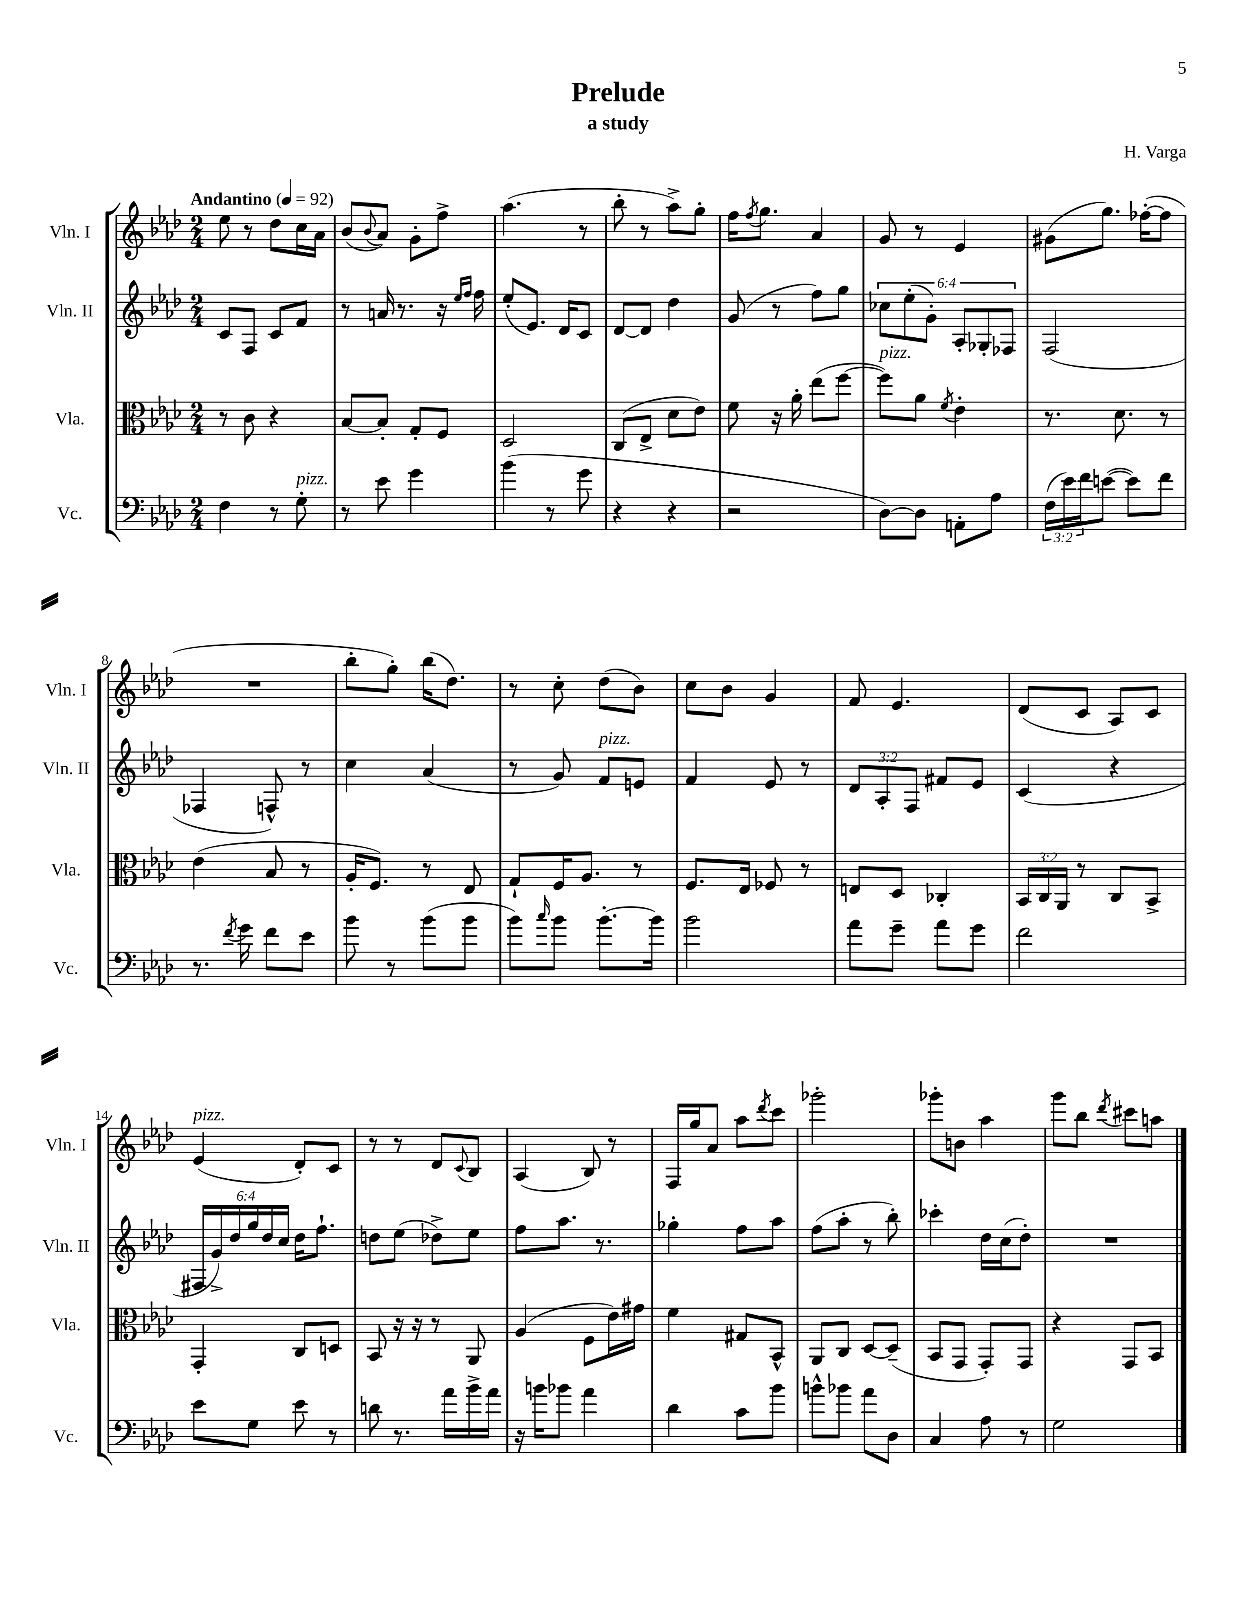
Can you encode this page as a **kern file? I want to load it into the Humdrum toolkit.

**kern	**kern	**kern	**kern
*part4	*part3	*part2	*part1
*staff4	*staff3	*staff2	*staff1
*I"Vc.	*I"Vla.	*I"Vln. II	*I"Vln. I
*I'Vc.	*I'Vla.	*I'Vln. II	*I'Vln. I
*clefF4	*clefC3	*clefG2	*clefG2
*k[b-e-a-d-]	*k[b-e-a-d-]	*k[b-e-a-d-]	*k[b-e-a-d-]
*M2/4	*M2/4	*M2/4	*M2/4
*MM92	*MM92	*MM92	*MM92
=1	=1	=1	=1
!	!	!	!LO:TX:a:B:t=Andantino
4F\	8r	8c/L	8ee-\
.	8c\	8F/J	8r
8r	4r	8c/L	8dd-\L
!LO:TX:a:i:t=pizz.	!	!	!
8G'\	.	8f/J	16cc\L
.	.	.	16a-\JJ
=2	=2	=2	=2
8r	[8B-/L	8r	(8b-/L
.	.	.	8qqb-/
8e-\	8B-'/J]	16an/	8a-/J)
.	.	8.r	.
4g\	8G'/L	.	8g'\L
.	8F/J	16r	8ff^\J
.	.	16qqee-/LL	.
.	.	16qqff/JJ	.
.	.	16ff\	.
=3	=3	=3	=3
(4b-\	2D-/	(8ee-'/L	(4.aa-\
.	.	8.e-/J)	.
8r	.	.	.
.	.	16d-/KL	.
8g\	.	8c/J	8r
=4	=4	=4	=4
4r	(8C/L	[8d-/L	8bb-'\
.	8E-^/J	8d-/J]	8r
4r	8d-\L	4dd-\	8aa-^\L)
.	8e-\J)	.	8gg'\J
=5	=5	=5	=5
2r	8f\	(8g/	16ff\KL
.	.	.	8qff/
.	.	.	8.gg\J
.	16r	8r	.
.	16a-'\	.	.
.	(8ee-\L	8ff\L)	4a-/
.	[8ff\J	8gg\J	.
=6	=6	=6	=6
!	!LO:TX:a:i:t=pizz.	!	!
[8D-\L)	8ff\L])	12cc-X\L	8g/
.	.	(12ee-'\	.
8D-\J]	8a-\J	.	8r
.	.	12g'\J)	.
.	8qf/	.	.
8AAn'\L	4e-'\	12A-'/L	4e-/
.	.	12G-X'/	.
8A-\J	.	.	.
.	.	12F-X/J	.
=7	=7	=7	=7
(24F\LL	8.r	(2F/	(8g#X\L
24e-\)	.	.	.
24f\J	.	.	.
([8en\J	.	.	8.gg\J)
.	8.d-\	.	.
8e\L])	.	.	.
.	.	.	([16ff-X'\KL
8f\J	8r	.	8ff-\J]
!!LO:LB:g=z
=8	=8	=8	=8
8.r	(4e-\	4F-X/	2r
8qf/	.	.	.
16g\	.	.	.
8f\L	8B-/	8Fn^^/)	.
8e-\J	8r	8r	.
=9	=9	=9	=9
8b-\	16A-'/KL	4cc\	8bb-'\L
.	8.F/J)	.	.
8r	.	.	8gg'\J)
(8b-\L	8r	(4a-/	(16bb-\KL
.	.	.	8.dd-\J)
8b-\J	8E-/	.	.
=10	=10	=10	=10
8b-\L)	8G`/L	8r	8r
16qqcc/	.	.	.
8b-\J	16F/K	8g/)	8cc'\
.	8.A-/J	.	.
!	!	!LO:TX:a:i:t=pizz.	!
[8.b-'\L	.	8f/L	(8dd-\L
.	8r	8en/J	8b-\J)
16b-\Jk]	.	.	.
=11	=11	=11	=11
2b-\	8.F/L	4f/	8cc\L
.	.	.	8b-\J
.	16E-/Jk	.	.
.	8F-X/	8e-/	4g/
.	8r	8r	.
=12	=12	=12	=12
8a-\L	8En/L	12d-/L	8f/
.	.	12A-'/	.
8g~\J	8D-/J	.	4.e-/
.	.	12F/J	.
8a-\L	4C-X'/	8f#X/L	.
8g\J	.	8e-/J	.
=13	=13	=13	=13
2f\	24BB-/LL	(4c/	(8d-/L
.	24C/	.	.
.	24AA-/JJ	.	.
.	8r	.	8c/J
.	8C/L	4r	8A-/L)
.	8BB-^/J	.	8c/J
!!LO:LB:g=z
=14	=14	=14	=14
!	!	!	!LO:TX:a:i:t=pizz.
8e-\L	4GG'/	24F#X/LL	(4e-/
.	.	24g^/)	.
.	.	24dd-/	.
8G\J	.	24gg/	.
.	.	24dd-/	.
.	.	24cc/JJ	.
8e-\	8C/L	16dd-\KL	8d-'/L)
.	.	8.ff`\J	.
8r	8Dn/J	.	8c/J
=15	=15	=15	=15
8dn\	8BB-/	8ddn\L	8r
8.r	16r	(8ee-\J	8r
.	16r	.	.
.	8r	8dd-X^\L)	8d-/L
16a-\LL	.	.	.
.	.	.	8qqc/
16b-^\	8AA-/	8ee-\J	8B-/J
16a-\JJ	.	.	.
=16	=16	=16	=16
16r	(4A-/	8ff\L	(4A-/
16bn\KL	.	.	.
8b-X\J	.	8.aa-\J	.
4a-\	8F\L	.	8B-/)
.	.	8.r	.
.	16e-\L)	.	8r
.	16g#X\JJ	.	.
=17	=17	=17	=17
4d-\	4f\	4gg-X'\	16F/LL
.	.	.	16gg/J
.	.	.	8a-/J
8c\L	8G#X/L	8ff\L	8aa-\L
.	.	.	8qddd-/
8b-\J	8BB-^^/J	8aa-\J	8ccc\J
=18	=18	=18	=18
8bn^^\L	8AA-/L	(8ff\L	2ggg-X'\
8b-X\J	8C/J	8aa-'\J	.
8a-\L	[8D-/L	8r	.
8D-\J	(8D-~/J]	8bb-'\)	.
=19	=19	=19	=19
4C/	8BB-/L	4ccc-X'\	8ggg-X'\L
.	8GG/J	.	8bn\J
8A-\	8GG'/L)	16dd-\LL	4aa-\
.	.	(16cc\J	.
8r	8GG/J	8dd-'\J)	.
=20	=20	=20	=20
2G\	4r	2r	8ggg\L
.	.	.	8bb-\J
.	.	.	8qddd-/
.	8GG/L	.	8ccc#X\L
.	8BB-/J	.	8aan\J
==	==	==	==
*-	*-	*-	*-
